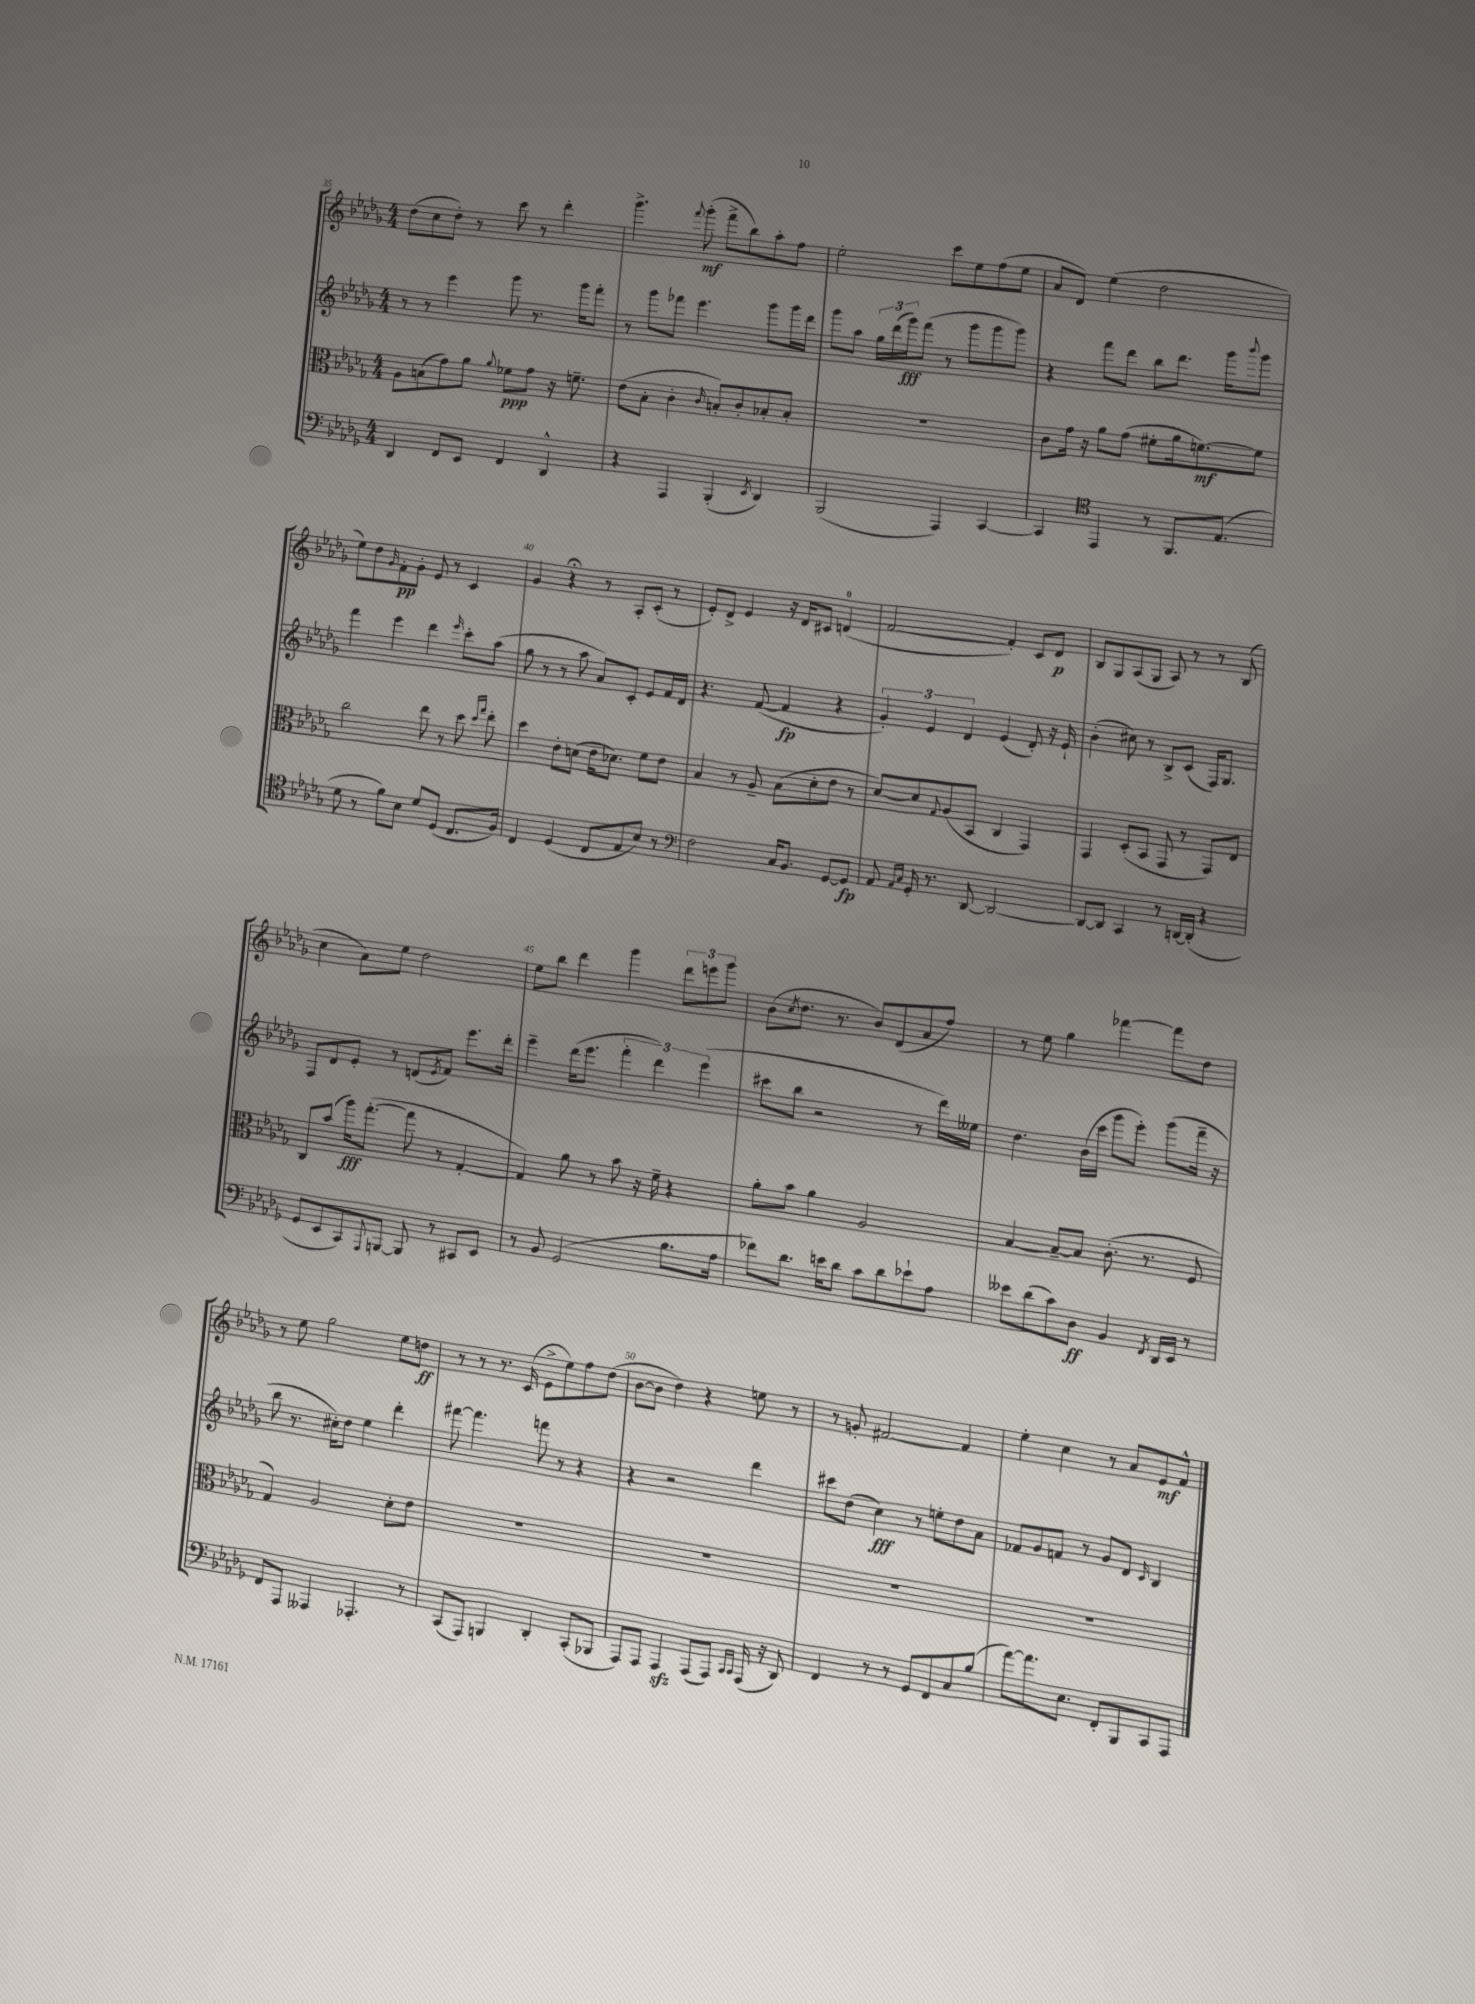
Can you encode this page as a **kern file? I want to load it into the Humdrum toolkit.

**kern	**kern	**kern	**kern
*staff4	*staff3	*staff2	*staff1
*clefF4	*clefC3	*clefG2	*clefG2
*k[b-e-a-d-g-]	*k[b-e-a-d-g-]	*k[b-e-a-d-g-]	*k[b-e-a-d-g-]
*M4/4	*M4/4	*M4/4	*M4/4
4DD-/	8A-\L	8r	(8dd-\L
.	(8B\	8r	8cc\
8FF/L	8g-\)	4eee-\	8dd-'\J)
8EE-/J	8a-\J	.	8r
.	8qqa-/	.	.
4FF/	8f-\L	8ggg-\	8ccc\
.	8g-\J	8.r	8r
4DD-^^/	16r	.	4ddd-'\
.	8.f~\	16ggg-\LK	.
.	.	8fff'\J	.
=	=	=	=
4r	(8e-\L	8r	4.ggg-^\
.	8B-'\J	8ggg-\L	.
4AAA-/	4c'\	8fff-\J	.
.	.	.	8qqfff/
.	.	4.eee-\	(8ggg-'\
.	16qqc/	.	.
(4BBB-'/	8B'/L)	.	8fff^\L
.	8c'/	.	8bb-\)
8qEE-/	.	.	.
4DD-/)	8B-'/	8ggg-\L	8aa-'\
.	8B-'/J	16ggg-\L	8ff\J
.	.	16ddd-\JJ	.
=	=	=	=
(2BBB-/	1r	8ggg-\L	2ee-'\
.	.	8aa-\J	.
.	.	24gg-\LL	.
.	.	(24ddd-\	.
.	.	24ggg-\J)	.
.	.	(8fff\J	.
4AAA-/)	.	8r	8ccc\L
.	.	8ggg-\L	8ee-\
[4CC/	.	8ggg-\	(8ff\
.	.	8ggg-\J)	8ee-\J
=	=	=	=
4CC/]	8c\L	4r	8a-/L
.	16g-\Jk	.	8d-/J)
.	16r	.	.
*clefC4	*	*	*
4EE-/	8a-\L	8fff\L	(4ee-\
.	(8g-\J	8ddd-\J	.
8r	8f#'\L	8bb-\L	2dd-\
8.FF/L	16a-\k	8.ddd-\J	.
.	[8.f\)	.	.
(8.E-/J	.	16ggg-\LK	.
.	.	8qqbbb-/	.
.	8f\]J	8ggg-\J	.
=	=	=	=
8d-\	2cc\	4fff\	8ee-\L)
8r	.	.	8dd-\
.	.	.	16qqg-/
8f\L)	.	4eee-\	8f'\
8B-\J	.	.	8g-'\J
8d-/L	8ee-\	4ddd-\	8e-/
(8D-/J	8r	.	8r
.	.	16qqeee-/	.
8.C/L	8dd-\	8ccc'\L	4c/
.	16qqdd-/LL	.	.
.	16qqgg-/JJ	.	.
.	8ee-'\	(8aa-\J	.
16F/Jk)	.	.	.
=	=	=	=
4C/	4dd-\	8gg-\	4g-/
.	.	8r	.
(4D-/	8e-'\L	8r	4r;
.	(8d\J	8aa-\	.
8C/L	16e-\LK	8a-/L)	8r
.	8.d-\J)	.	.
8E-/	.	8c'/J	8A-'/L
8B-/J)	8f\L	8e-/L	(8c'/J
8r	8e-\J	16f/L	8r
.	.	16d-/JJ	.
=	=	=	=
*clefF4	*	*	*
2F\	4B-/	4.r	8e-'/L)
.	.	.	8d-^/J
.	8r	.	4e-/
.	8A-~/	([8f/	.
16C/LK	(8B-\L	4f/]	16r
8.BB-/J	.	.	16d-/LK
.	8d-'\	.	8c#/J
[8GG-/L	8e-\J	4r	(4d/
8GG-/]J	8r	.	.
=	=	=	=
8AA-/	[8d-/L)	6g-'/)	[2f/
16qqAA-/LL	.	.	.
16qqC/JJ	.	.	.
16GG-'/	8d-/]	.	.
.	.	6e-/	.
8.r	.	.	.
.	8qqG-/	.	.
.	(8A-/	.	.
.	.	6d-/	.
[8DD-/	8BB-/J	.	.
2DD-/_	4C/	(4e-/	4f'/])
.	4GG-/)	8d-'/)	8c/L
.	.	16r	8d-/J
.	.	16e-`/	.
=	=	=	=
8DD-/_L	4GG-/	(4b-'\	8B-/L
8DD-/]J	.	.	8G-/
4CC/	(8D-'/L	8cc#\)	(8A-/
.	8BB-/J	8r	8G-/J
8r	8GG-/	8B-^/L	8A-/)
[16DD/LL	8r	(8c/J	8r
(16DD'/]JJ	.	.	.
4r	8GG-/L)	16F/LK)	8r
.	.	8.G-/J	.
.	8E-/J	.	(8B-/
=	=	=	=
8GG-/L	8C/L	8F/L	4cc\
8EE-/	(8b-/J	8d-/	.
8CC/)	16aa-\LK)	8e-'/J	8a-\L)
.	([8.gg-'\J	.	.
8qqAAA-/	.	.	.
[8BBB/J	.	8r	8ee-\J
8BBB/]	8gg-\]	(8d/L	2dd-\
.	.	8qe-/	.
8r	8r	8f/J)	.
8CC#/L	[4G-'/	8.eee-\L	.
8EE-/J	.	.	.
.	.	16ddd-'\Jk	.
=	=	=	=
8r	4G-/])	4eee-~\	8ee-\L
8BB-/	.	.	8bb-\J
(2GG-/	8a-\	(16ddd-\LK	4ddd-\
.	.	8.eee-\J	.
.	8r	.	.
.	8b-\	6fff'\	4ggg-\
.	16r	.	.
.	.	6ddd-\)	.
.	16f~\	.	.
8.B-\L	4r	.	12ddd-\L
.	.	(6eee-\	12eee\
.	.	.	12ggg-\J
16A-\Jk	.	.	.
=	=	=	=
8f-\L)	8a-'\L	8ccc#\L	(8b-\L
.	.	.	8qcc/
8.d-\J	8b-\J	8bb-\J	8.dd-\J
.	4a-\	2r	.
16e\LK	.	.	8.r
8d-\J	.	.	.
8c\L	2A-/	.	8b-/L)
8d-\	.	.	(8d-/
8e-`\	.	8r	8a-/
8A-\J	.	16ddd-\LL)	8ff/J)
.	.	16ee--\JJ	.
=	=	=	=
8e--\L	[4B-/	4.dd-\	8r
(8d-\	.	.	8ee-\
8c\)	8B-~/_L	.	4gg-\
8D-\J	8B-/]J	(16b-\LL	.
.	.	16ccc\JJ	.
4BB-/	(8.c'\	8ggg-\L	[4fff-\
.	.	8eee-'\J)	.
.	8.r	.	.
8qFF/	.	.	.
16DD-/LL	.	(8ggg-\L	8fff-\]L
16EE-/JJ	.	.	.
8r	8F/	16fff~\Jk	8dd-\J
.	.	16r	.
=	=	=	=
8FF/L	4G-/)	8bb-\	8r
8AAA-/J	.	8.r	8ee-\
4AAA--/	2A-/	.	2gg-\
.	.	16cc#'\LK)	.
.	.	8dd-\J	.
4.AAA-'/	.	4ee-\	.
.	8d-'\L	4ddd-'\	8ee-\L
8r	8e-\J	.	8dd\J
=	=	=	=
(8CC/L	1r	[8fff#\	8r
8AAA-/J)	.	4.fff#\]	8r
4BBB/	.	.	8.r
.	.	.	(16c/
4DD-'/	.	8fff\	8e-^\L
.	.	8r	8ee-\)
(8CC'/L	.	4r	8ff\
8BBB-/J	.	.	(8dd-\J
=	=	=	=
8AAA-/L)	1r	4r	[8b-\L
8AAA-/J	.	.	8b-\]J
4AAA-/	.	2r	4dd-\)
(8AAA-/L	.	.	4r
8AAA-/J)	.	.	.
16qqCC/LL	.	.	.
16qqCC/JJ	.	.	.
(16AAA-/	.	4ddd-\	8ee\
16r	.	.	.
8DD-/)	.	.	8r
=	=	=	=
4FF/	1r	8ccc#\L	8r
.	.	(8dd-\J	8g'/
8r	.	4cc\)	[2f#/
8r	.	.	.
8GG-/L	.	8r	.
8FF/	.	8ee'\L	.
8C/	.	8dd-\	4f#/]
(8B-/J	.	8a-\J	.
=	=	=	=
[8a-\L)	1r	8f-/L	4ee-'\
8.a-\]	.	8g-/	.
.	.	8f/J	4cc\
8.E-\J	.	.	.
.	.	8r	.
8FF'/L	.	8g-/L	8r
8BBB-/	.	8d-/J	8a-/L
.	.	16qqc/	.
8CC/	.	4B-/	8e-/
8AAA-/J	.	.	8f^^/J
==	==	==	==
*-	*-	*-	*-
